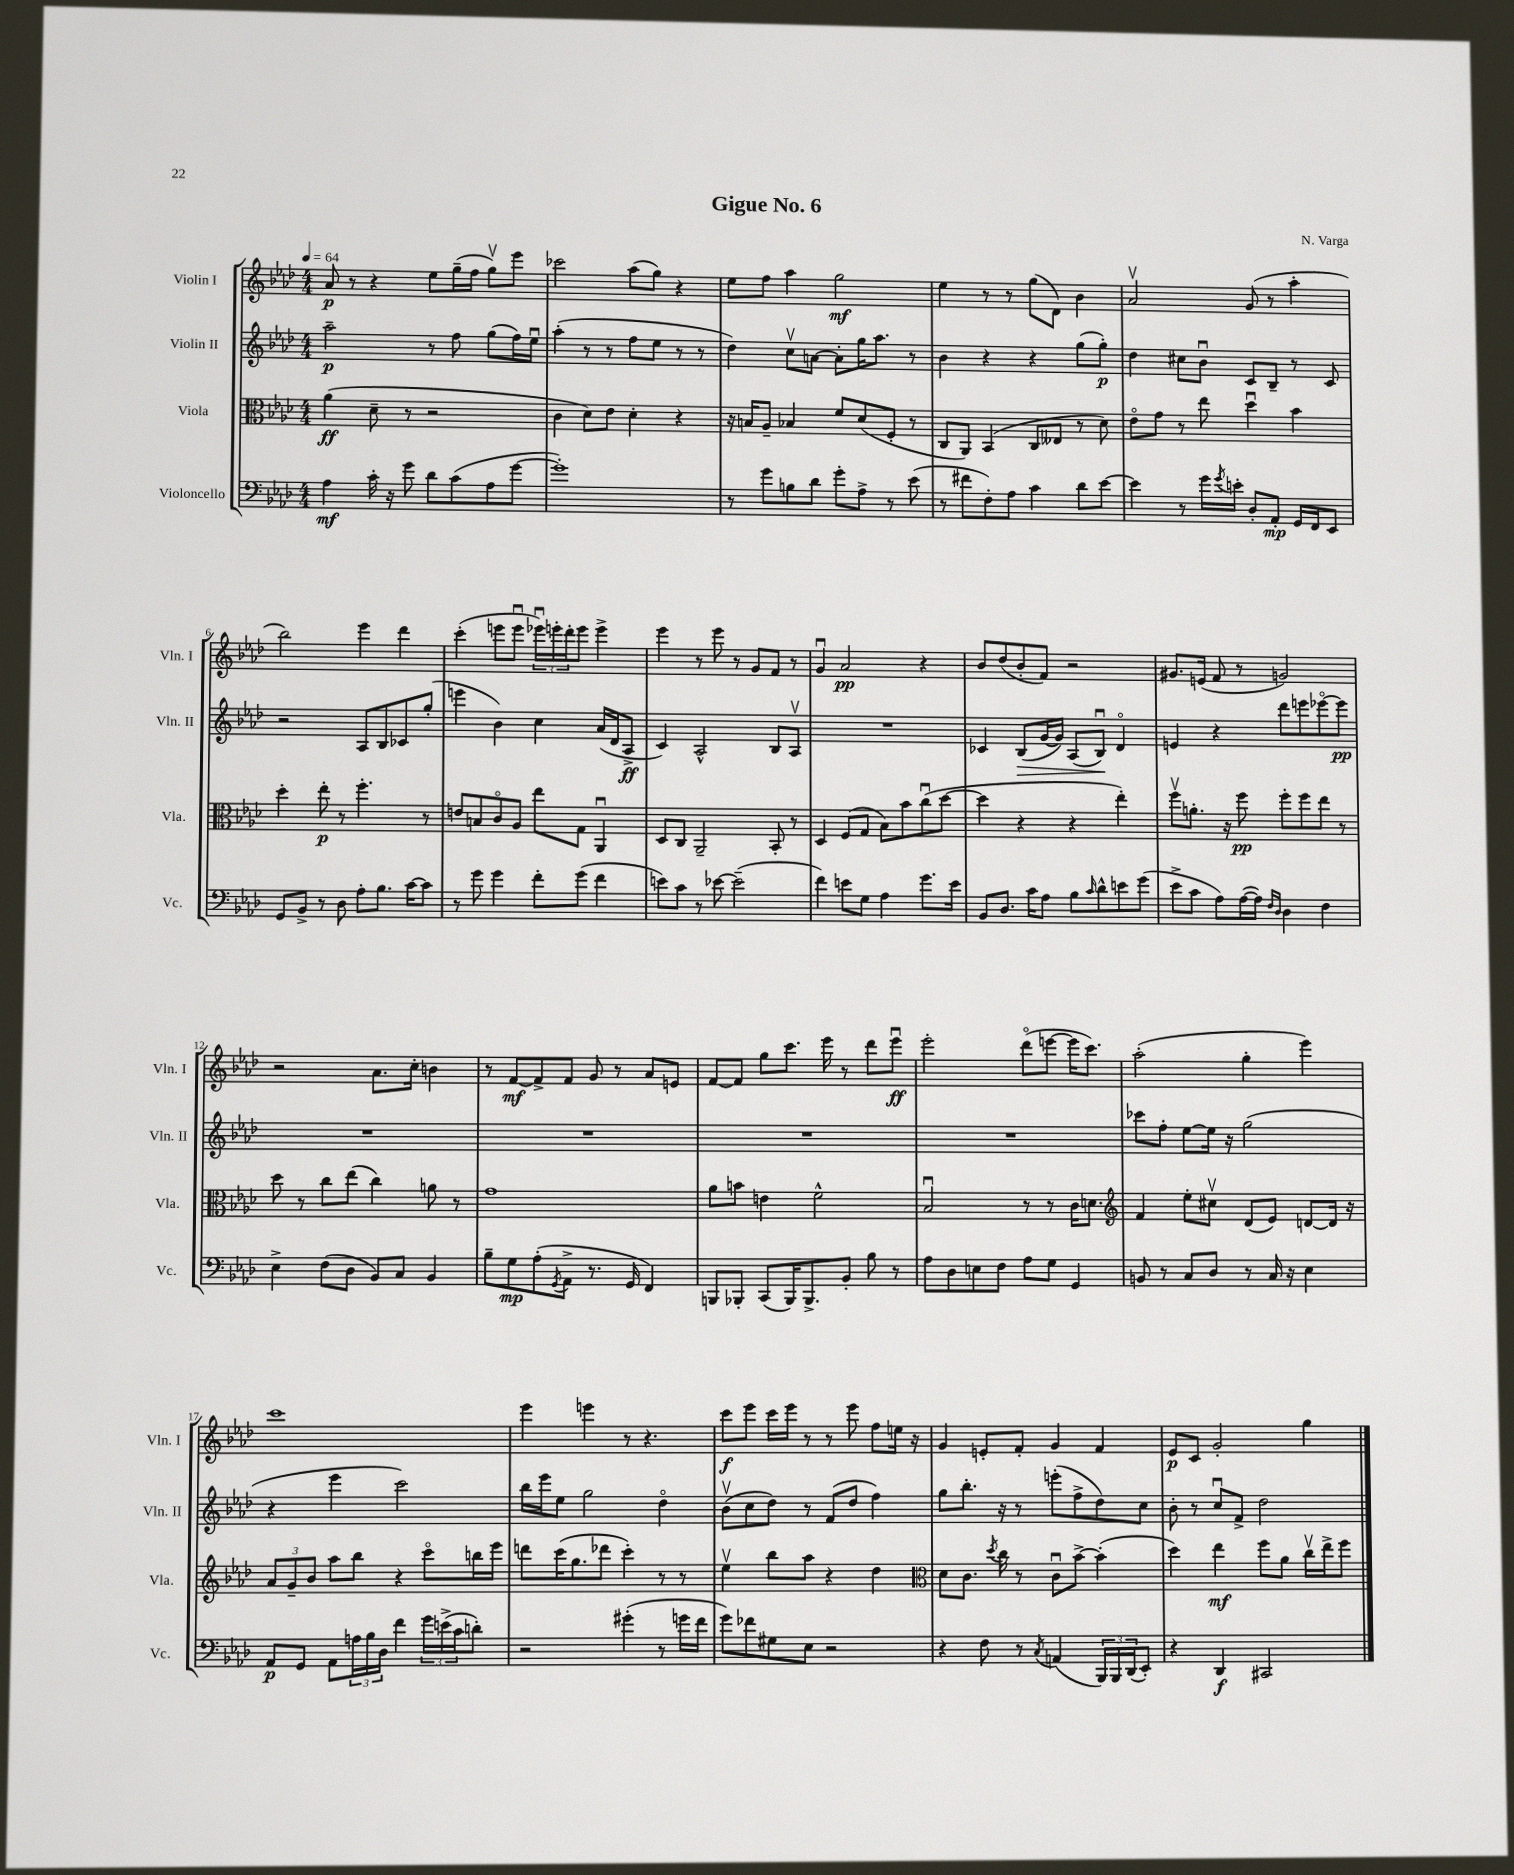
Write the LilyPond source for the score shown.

\header { title = "Gigue No. 6" composer = "N. Varga" }
<<
\new StaffGroup <<
\new Staff = "s0" \with { instrumentName = "Violin I" shortInstrumentName = "Vln. I" } {
    \clef treble \key aes \major \numericTimeSignature \time 4/4 \tempo 4 = 64
    aes'8\p r8 r4 ees''8 g''16--( f''16 g''8\upbow) ees'''8 |
    ces'''2 aes''8( g''8) r4 |
    ees''8 f''8 aes''4 g''2\mf |
    ees''4 r8 r8 g''8( des'8) bes'4 |
    aes'2\upbow g'8( r8 aes''4-. |
    bes''2) ees'''4 des'''4 |
    c'''4-.( e'''8 e'''8\downbow \tuplet 3/2 { ees'''16\downbow) e'''16-. des'''16-. } e'''8 e'''4-> |
    ees'''4 r8 ees'''8 r8 g'8 f'8 r8 |
    g'4\downbow aes'2\pp r4 |
    bes'8 des''8( bes'8-. f'8) r2 |
    gis'8. e'16( f'8 r8 g'2) |
    r2 aes'8. c''16-. b'4 |
    r8 f'8~\mf f'8-> f'8 g'8 r8 aes'8 e'8 |
    f'8~ f'8 g''8 c'''8. ees'''16 r8 des'''8 ees'''8\downbow\ff |
    ees'''2-. des'''8\flageolet( e'''8~ e'''16 c'''8.) |
    aes''2-.( g''4-. ees'''4) |
    c'''1 |
    ees'''4 e'''4 r8 r4. |
    c'''8\f ees'''8 c'''16 ees'''16 r8 r8 ees'''8 f''8 e''16 r16 |
    g'4 e'8-. f'8-. g'4 f'4 |
    ees'8\p c'8 g'2-. g''4 \bar "|." |
}
\new Staff = "s1" \with { instrumentName = "Violin II" shortInstrumentName = "Vln. II" } {
    \clef treble \key aes \major \numericTimeSignature \time 4/4
    aes''2--\p r8 f''8 g''8( f''16) ees''16\downbow |
    aes''4-.( r8 r8 f''8 ees''8 r8 r8 |
    des''4) c''8\upbow a'8~ a'8-. g''16 aes''8. r8 |
    bes'4 r4 r4 g''8( g''8-.\p) |
    des''4 cis''8 bes'8\downbow c'8 bes8-- r8 c'8 |
    r2 aes8 bes8 ces'8 g''8-.( |
    e'''4 bes'4) c''4 aes'16( des'16 aes8->\ff |
    c'4) aes2-^ bes8 aes8\upbow |
    R1 |
    ces'4 bes8\>( g'16~ g'16) aes8( bes8\downbow\!) des'4\flageolet |
    e'4 r4 des'''8 e'''8 ees'''8~\flageolet ees'''8\pp |
    R1 |
    R1 |
    R1 |
    R1 |
    ces'''8 f''8-. ees''8~ ees''16 r16 g''2( |
    r4 ees'''4 c'''2) |
    bes''16 ees'''16 ees''8 g''2 des''4\flageolet |
    bes'8\upbow( c''8 des''8) r8 f'8( des''8 f''4) |
    g''8 bes''8.-. r16 r8 e'''8-.( f''8-> des''8) c''8 |
    bes'8-. r8 c''8\downbow f'8-> des''2 \bar "|." |
}
\new Staff = "s2" \with { instrumentName = "Viola" shortInstrumentName = "Vla." } {
    \clef alto \key aes \major \numericTimeSignature \time 4/4
    aes'4\ff( des'8-- r8 r2 |
    c'4 des'8) ees'8 des'4-. r4 |
    r16 b16 aes8-- bes4 f'8 des'8( f8-. r8 |
    c8 aes,8) bes,4( c8 eeses8 r8 des'8) |
    ees'8\flageolet g'8 r8 ees''8 des''4\downbow bes'4 |
    des''4-. ees''8-.\p r8 f''4.-. r8 |
    e'8 b8 c'8\flageolet aes8 ees''8 g8 aes,4\downbow |
    des8 c8 aes,2-- bes,8-. r8 |
    des4 f8( g8 bes8) bes'8 c''8\downbow( des''8~ |
    des''4 r4 r4 ees''4-.) |
    f''8\upbow a'8.-. r16 f''8\pp f''8-. f''8 ees''8 r8 |
    des''8 r8 c''8 ees''8( c''4) a'8 r8 |
    g'1 |
    aes'8 b'8 e'4 f'2-^ |
    bes2\downbow r8 r8 c'16 d'8. |
    \clef treble f'4 ees''8-. cis''8\upbow des'8( ees'8) d'8~ d'16 r16 |
    \tuplet 3/2 { aes'8 g'8-- bes'8 } aes''8 bes''8 r4 c'''8\flageolet b''16 ees'''16 |
    d'''8 c'''16( g''8. des'''8 c'''4-.) r8 r8 |
    ees''4\upbow bes''8 aes''8 r4 des''4 |
    \clef alto des'8 c'8. \acciaccatura { des''8 } c''16 r8 c'8\downbow bes'8~-> bes'4-.( |
    des''4) ees''4\mf f''8 aes'8 c''16\upbow ees''16-> f''8 \bar "|." |
}
\new Staff = "s3" \with { instrumentName = "Violoncello" shortInstrumentName = "Vc." } {
    \clef bass \key aes \major \numericTimeSignature \time 4/4
    aes4\mf c'16-. r16 g'8 des'8 c'8( aes8 g'8~ |
    g'1-.) |
    r8 g'8 b8 des'8 g'8-. aes8-> r8 ees'8( |
    r8 fis'8 f8-.) aes8 c'4 des'8 ees'8~ |
    ees'4 r8 g'16 \acciaccatura { g'8 } e'16-. des8-. aes,8-.\mp g,16 f,16 ees,8 |
    g,8 bes,8-> r8 des8 aes8-. bes8. c'16~ c'8 |
    r8 g'8 g'4 f'8-. g'8( f'4 |
    e'8) c'8 r8 ees'8~ ees'2--( |
    f'4) e'8 g8 aes4 g'8. e'16 |
    bes,8 des8. c'16 aes8 bes8 \grace { c'16 } des'8-^ e'8 g'8( |
    ees'8-> c'8 aes8) aes16~( aes16) \grace { f16 des16 } des4 f4 |
    ees4-> f8( des8 bes,8) c8 bes,4 |
    bes8-- g8\mp aes8-.( \acciaccatura { g,8 } aes,8-> r8. g,16 f,4) |
    b,,8 bes,,8-. c,8( bes,,16) bes,,8.-> bes,8-. bes8 r8 |
    aes8 des8 e8 f8 aes8 g8 g,4 |
    b,8 r8 c8 des8 r8 c16 r16 ees4 |
    aes,8\p g,8 aes,8 \tuplet 3/2 { a16 bes16 des16 } f'4 \tuplet 3/2 { g'16 e'16->( c'16 } d'8-.) |
    r2 gis'4-.( r8 g'16 f'16 |
    g'8) fes'8 gis8 ees8 r2 |
    r4 f8 r8 \acciaccatura { c8 } a,4( \tuplet 3/2 { bes,,16) bes,,16 des,16( } ees,8-.) |
    r4 des,4\f cis,2 \bar "|." |
}
>>
>>
